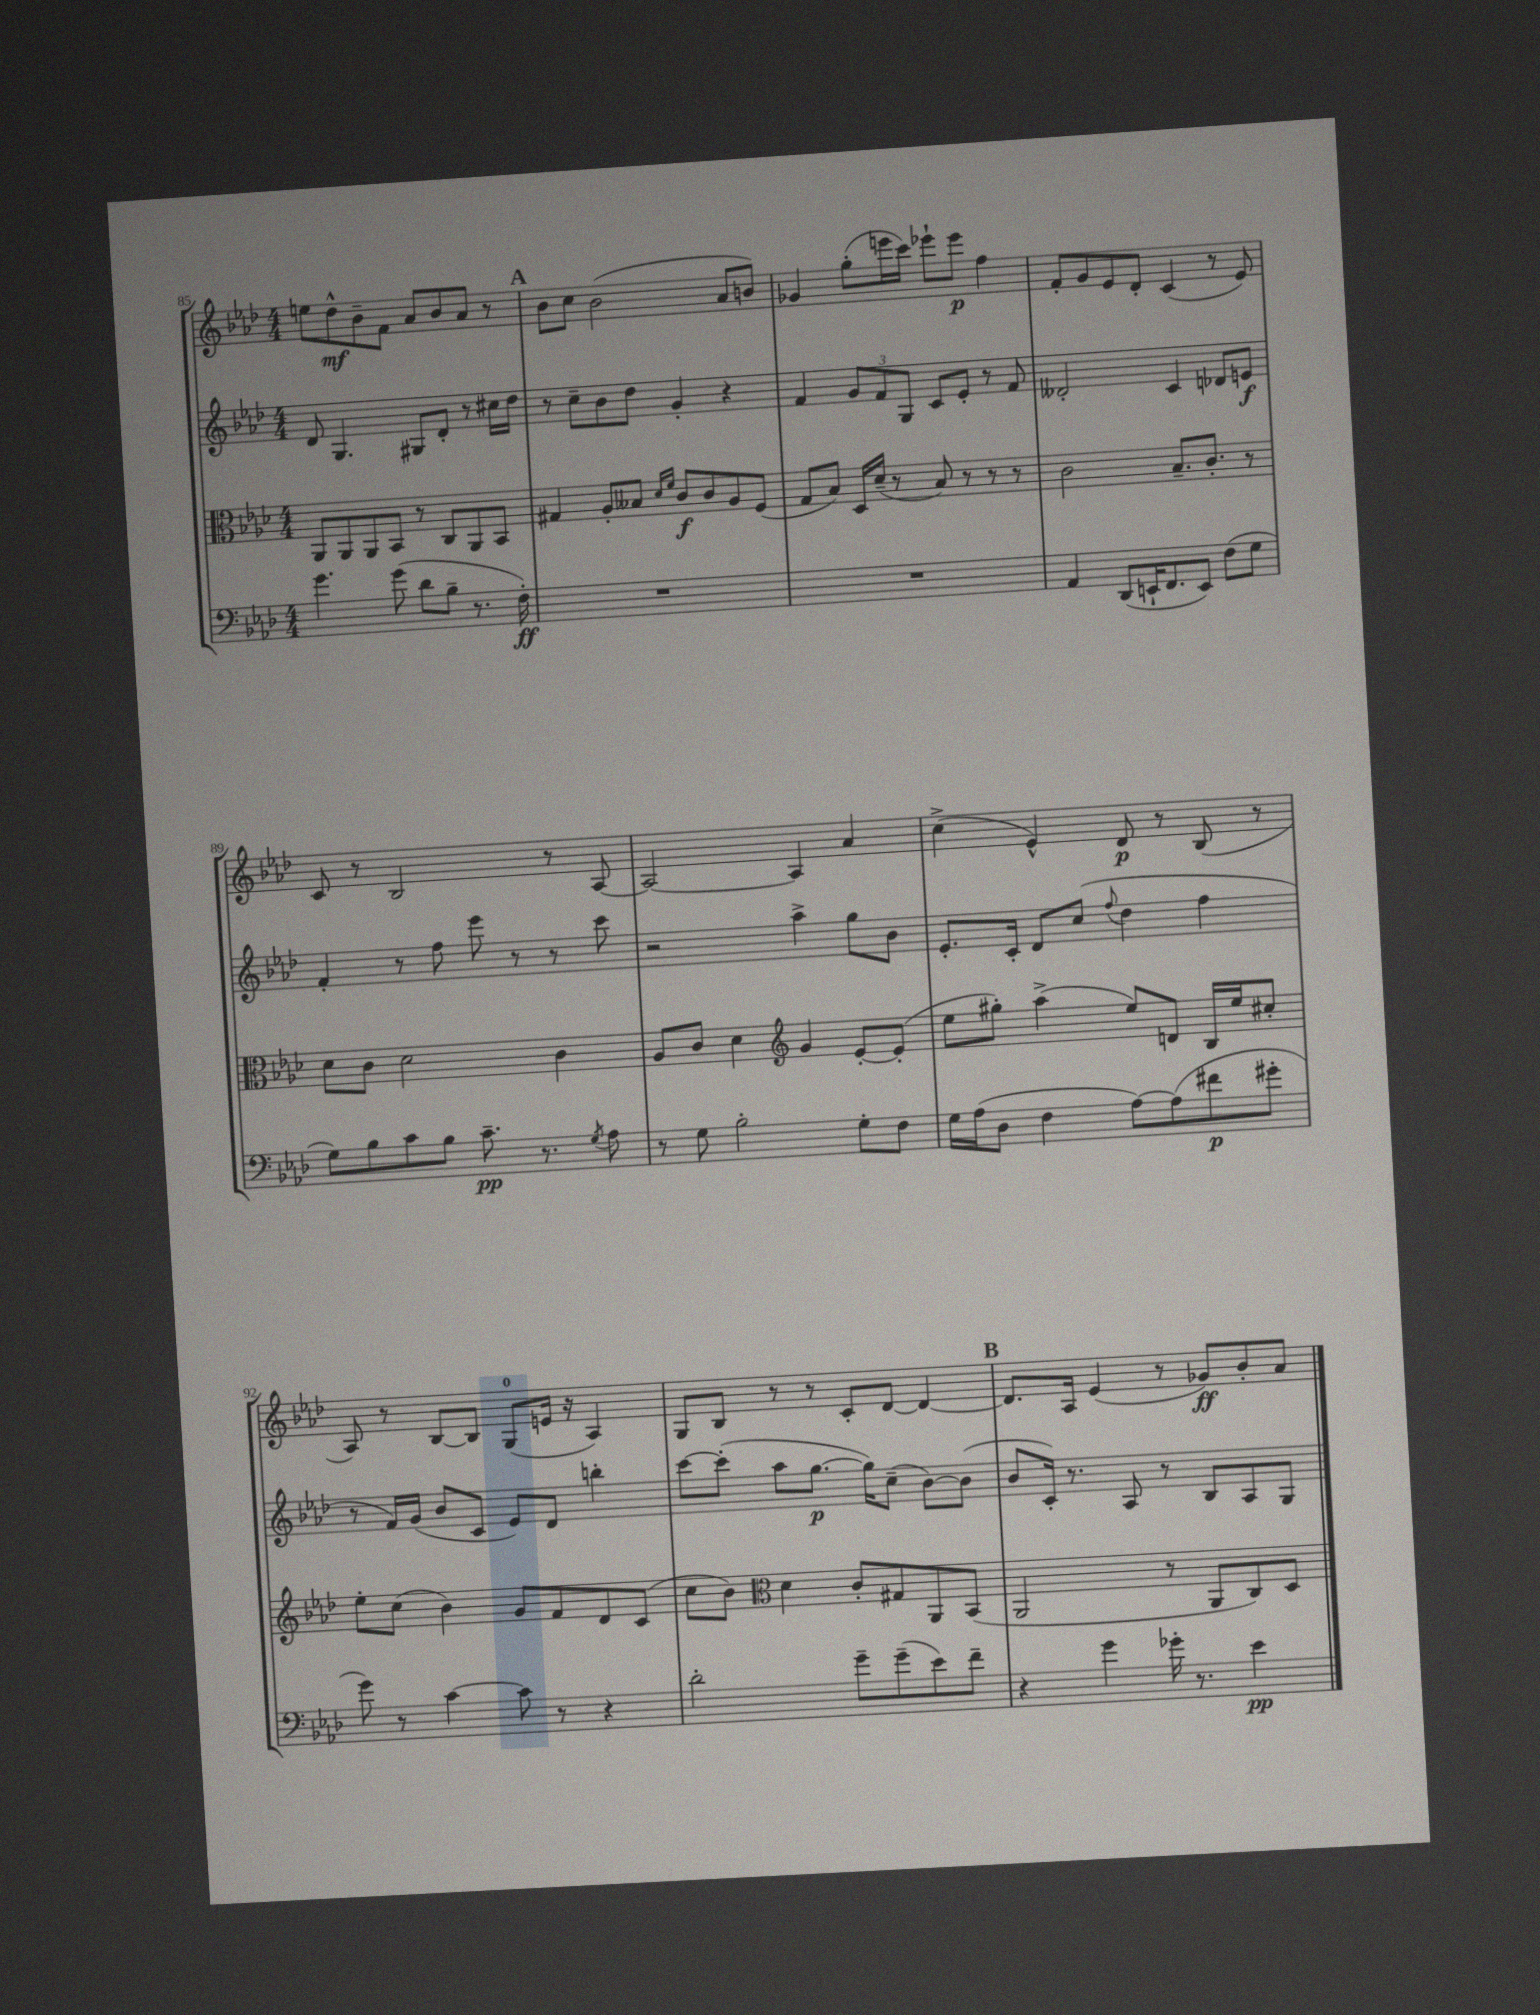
<<
\new StaffGroup <<
\new Staff = "s0" {
    \clef treble \key aes \major \numericTimeSignature \time 4/4
    e''8 des''8-^\mf bes'8-- f'8 aes'8 bes'8 aes'8 r8 |
    \mark \markup { \bold "A" } bes'8 c''8 bes'2( aes'8 b'8) |
    ges'4 g''8-.( e'''16 c'''16) ees'''8-! ees'''8\p f''4 |
    f'8-. g'8 ees'8 des'8-. c'4( r8 ees'8) |
    c'8 r8 bes2 r8 aes8~ |
    aes2~ aes4 aes'4 |
    c''4->( ees'4-^) des'8\p r8 bes8( r8 |
    aes8) r8 bes8~ bes8 g8-0( e'16 r16 aes4) |
    g8 bes8 r8 r8 c'8-. des'8~ des'4~ |
    \mark \markup { \bold "B" } des'8. aes16 ees'4( r8 ges'8\ff) bes'8-. aes'8 \bar "|." |
}
\new Staff = "s1" {
    \clef treble \key aes \major \numericTimeSignature \time 4/4
    des'8 g4. gis8 des'8-. r8 cis''16 des''16 |
    \mark \markup { \bold "A" } r8 c''8-- bes'8 des''8 g'4-. r4 |
    f'4 \tuplet 3/2 { g'8 f'8 g8 } c'8 ees'8-. r8 f'8 |
    deses'2-. c'4 des'8 e'8\f |
    f'4-. r8 f''8 ees'''8 r8 r8 c'''8 |
    r2 aes''4-> g''8 bes'8 |
    ees'8.-. c'16-. des'8 c''8( \appoggiatura { f''8 } des''4 f''4 |
    r8 f'16) g'16( bes'8 c'8 ees'8) des'8 b''4-. |
    c'''8~ c'''8-.( aes''8 g''8.~\p g''16) c''8--( bes'8~) bes'8( |
    \mark \markup { \bold "B" } bes'8 c'16-.) r8. aes8 r8 bes8 aes8 g8 \bar "|." |
}
\new Staff = "s2" {
    \clef alto \key aes \major \numericTimeSignature \time 4/4
    aes,8 aes,8 aes,8 bes,8 r8 c8 aes,8 bes,8 |
    \mark \markup { \bold "A" } gis4 aes8-. beses8 \grace { des'16 f'16 } c'8\f c'8 aes8 f8( |
    g8 bes8) des16 des'16--( r8 bes8) r8 r8 r8 |
    c'2 bes8.-- c'8.-. r8 |
    des'8 c'8 des'2 c'4 |
    aes8 c'8 des'4 \clef treble g'4 ees'8~-. ees'8-.( |
    ees''8 gis''8-.) aes''4->( ees''8) d'8 bes16 ees''16 cis''8-. |
    ees''8-. c''8( bes'4) g'8 f'8 des'8 c'8( |
    c''8 bes'8) \clef alto des'4 c'8-. gis8 aes,8 bes,8( |
    \mark \markup { \bold "B" } aes,2 r8 aes,8 c8) des8 \bar "|." |
}
\new Staff = "s3" {
    \clef bass \key aes \major \numericTimeSignature \time 4/4
    g'4. g'8( des'8 bes8-- r8. f16-.\ff) |
    \mark \markup { \bold "A" } R1 |
    R1 |
    aes,4 des,8( e,16-! f,8. e,8) f8( g8 |
    g8) bes8 c'8 bes8 c'8.--\pp r8. \acciaccatura { g8 } aes8 |
    r8 g8 bes2-. g8-. f8 |
    g16 aes16( des8 f4 aes8~) aes8( fis'8\p gis'8-. |
    g'8) r8 c'4~ c'8 r8 r4 |
    des'2-. g'8-- g'8--( ees'8) f'8-- |
    \mark \markup { \bold "B" } r4 g'4 ges'16-. r8. ees'4\pp \bar "|." |
}
>>
>>
\layout { \context { \Score currentBarNumber = #85 } }
